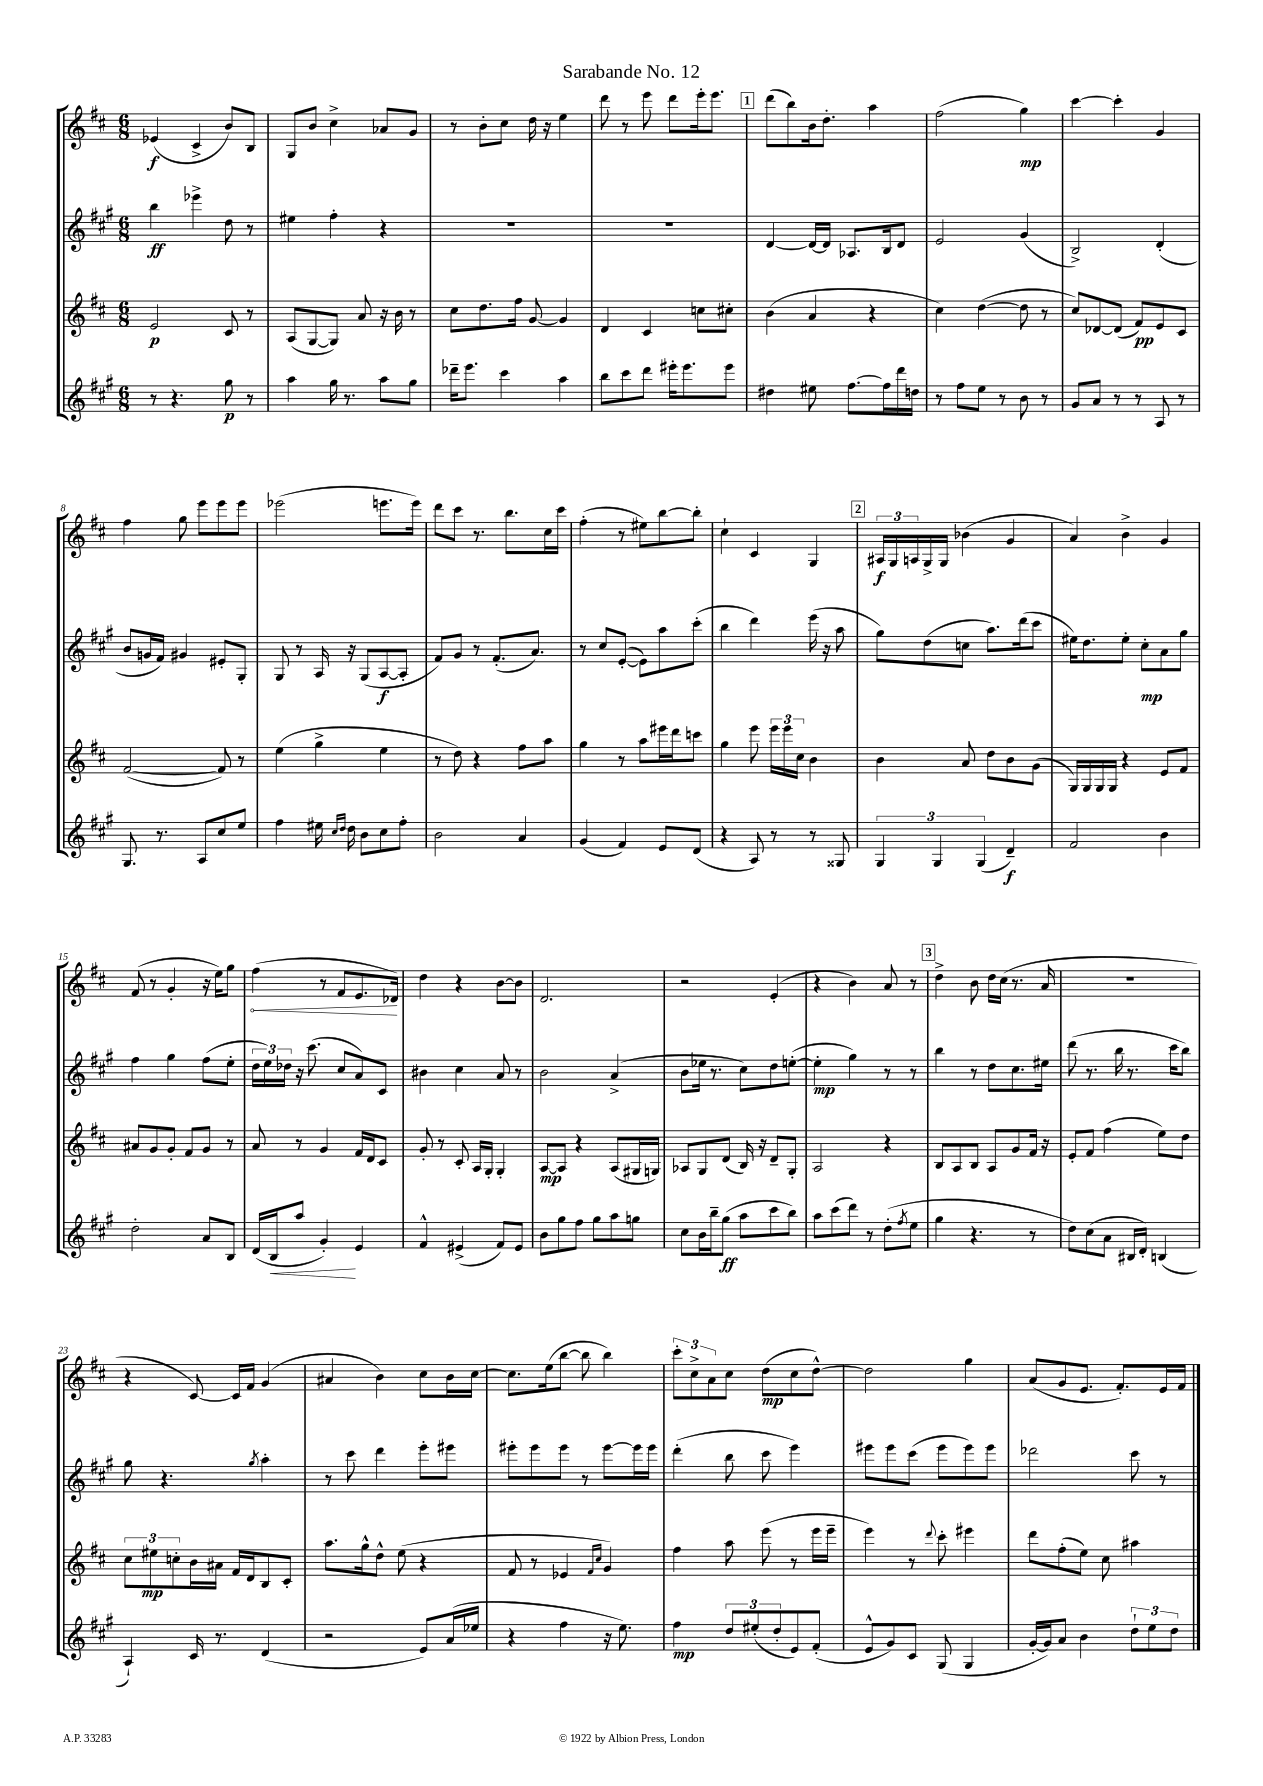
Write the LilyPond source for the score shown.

\header { title = "Sarabande No. 12" }
<<
\new StaffGroup <<
\new Staff = "s0" {
    \clef treble \key d \major \numericTimeSignature \time 6/8
    ees'4\f( cis'4-> b'8) b8 |
    g8 b'8 cis''4-> aes'8 g'8 |
    r8 b'8-. cis''8 d''16 r16 e''4 |
    d'''8 r8 e'''8 d'''8 e'''16-. e'''8. |
    \mark \markup { \box "1" } d'''8( b''8) b'16 d''8.-. a''4 |
    fis''2( g''4\mp) |
    cis'''4~ cis'''4-. g'4 |
    fis''4 g''8 e'''8 e'''8 e'''8 |
    ees'''2( e'''8. e'''16) |
    d'''8 cis'''8 r8. b''8. cis''16 cis'''16 |
    fis''4-.( r8 eis''8) b''8~ b''8-. |
    cis''4-! cis'4 g4 |
    \mark \markup { \box "2" } \tuplet 3/2 { ais16\f g16 a16 } g16-> g16 bes'4( g'4 |
    a'4) b'4-> g'4 |
    fis'8( r8 g'4-. r16 e''16) g''8 |
    \once \override Hairpin.circled-tip = ##t fis''4\<( r8 fis'8 e'8. des'16\!) |
    d''4 r4 b'8~ b'8 |
    d'2. |
    r2 e'4-.( |
    r4 b'4) a'8 r8 |
    \mark \markup { \box "3" } d''4-> b'8 d''16 cis''16( r8. a'16 |
    R2. |
    r4 cis'8~) cis'16 fis'16 g'4( |
    ais'4 b'4) cis''8 b'16 cis''16~ |
    cis''8. e''16( b''8~ b''8 b''4) |
    \tuplet 3/2 { cis'''8-. cis''8-> a'8 } cis''8 d''8\mp( cis''8 d''8~-^) |
    d''2 g''4 |
    a'8( g'8 e'8. fis'8.-.) e'16 fis'16 \bar "|." |
}
\new Staff = "s1" {
    \clef treble \key a \major \numericTimeSignature \time 6/8
    b''4\ff ees'''4-> d''8 r8 |
    eis''4 fis''4-. r4 |
    R2. |
    R2. |
    \mark \markup { \box "1" } d'4~ d'16~ d'16 aes8. b16 d'8 |
    e'2 gis'4( |
    b2->) d'4-.( |
    b'8 g'16 fis'16) gis'4 eis'8-. gis8-. |
    gis8 r8 a16 r16 gis8( a8~\f a8-. |
    fis'8) gis'8 r8 fis'8.-.( a'8.) |
    r8 cis''8 e'8~-.( e'8) a''8 cis'''8-.( |
    b''4 d'''4) e'''16( r16 a''8 |
    \mark \markup { \box "2" } gis''8) d''8( c''8 a''8.) d'''16( cis'''8 |
    eis''16) d''8. eis''8-. cis''8-.\mp a'8 gis''8 |
    fis''4 gis''4 fis''8( e''8-. |
    \tuplet 3/2 { d''16 e''16) des''16 } r16 cis'''8.( cis''8 a'8) cis'8 |
    bis'4 cis''4 a'8 r8 |
    b'2 a'4->( |
    b'8 ees''16 r8. cis''8) d''8 e''8~-.( |
    e''4-.\mp gis''4) r8 r8 |
    \mark \markup { \box "3" } b''4 r8 d''8 cis''8. eis''16 |
    d'''8( r8. b''16 r8. cis'''16 b''8) |
    gis''8 r4. \acciaccatura { gis''8 } a''4-. |
    r8 cis'''8 d'''4 e'''8-. eis'''8 |
    eis'''8-. eis'''8 eis'''8 r8 eis'''8~ eis'''16 eis'''16 |
    d'''4-.( b''8 cis'''8 e'''4) |
    eis'''8 eis'''8 cis'''8( eis'''8 eis'''8) eis'''8 |
    des'''2 cis'''8 r8 \bar "|." |
}
\new Staff = "s2" {
    \clef treble \key d \major \numericTimeSignature \time 6/8
    e'2\p cis'8 r8 |
    a8( g8~ g8) a'8 r16 b'16 r8 |
    cis''8 d''8. fis''16 g'8~ g'4 |
    d'4 cis'4 c''8 cis''8-. |
    \mark \markup { \box "1" } b'4( a'4 r4 |
    cis''4) d''4~( d''8 r8 |
    cis''8) des'8~ des'8( fis'8\pp) e'8 cis'8 |
    fis'2~( fis'8) r8 |
    e''4( g''4-> e''4 |
    r8 d''8) r4 fis''8 a''8 |
    g''4 r8 a''8 eis'''16 d'''16 c'''8 |
    g''4 e'''8 \tuplet 3/2 { e'''16 e'''16 cis''16 } b'4 |
    \mark \markup { \box "2" } b'4 a'8 d''8 b'8 g'8( |
    g16) g16 g16 g16 r4 e'8 fis'8 |
    ais'8 g'8 g'8-. fis'8 g'8 r8 |
    a'8 r8 g'4 fis'16 d'16 cis'8 |
    g'8-. r8 cis'8-. a16 g16-. g4-. |
    a8~\mp a8 r4 a8( gis16 g16) |
    aes8 g8 d'8( b16) r16 d'8-- g8-. |
    a2 r4 |
    \mark \markup { \box "3" } b8 a8 b8 a8 g'8 fis'16 r16 |
    e'8-. fis'8 fis''4( e''8) d''8 |
    \tuplet 3/2 { cis''8 eis''8\mp c''8-. } b'16 ais'16 fis'16 d'16 b8 cis'8-. |
    a''8. g''16-^ d''8-^ e''8( r4 |
    fis'8 r8 ees'4 \grace { fis'16 cis''16 } g'4) |
    fis''4 a''8 e'''8( r8 e'''16 e'''16-- |
    e'''4) r8 \appoggiatura { d'''8 } cis'''8-. eis'''4 |
    d'''8 fis''8-.( e''8) cis''8 ais''4 \bar "|." |
}
\new Staff = "s3" {
    \clef treble \key a \major \numericTimeSignature \time 6/8
    r8 r4. gis''8\p r8 |
    a''4 gis''16 r8. a''8 gis''8 |
    des'''16-- e'''8. cis'''4 a''4 |
    b''8 cis'''8 d'''8 eis'''16-. eis'''8. eis'''8 |
    \mark \markup { \box "1" } dis''4 eis''8 fis''8.~ fis''16 d'''16 d''16 |
    r8 fis''8 e''8 r8 b'8 r8 |
    gis'8 a'8 r8 r8 a8 r8 |
    gis8. r8. a8 cis''8 e''8 |
    fis''4 eis''16 \grace { cis''16 d''16 } d''16 b'8 cis''8 fis''8-. |
    b'2 a'4 |
    gis'4( fis'4) e'8 d'8( |
    r4 a8) r8 r8 gisis8 |
    \mark \markup { \box "2" } \tuplet 3/2 { gis4 gis4 gis4( } d'4--\f) |
    fis'2 b'4 |
    d''2-. a'8 b8 |
    d'16( b16\< a''8 gis'4-.\!) e'4 |
    fis'4-^ eis'4->( fis'8) eis'8 |
    b'8 gis''8 fis''8 gis''8 a''8 g''8 |
    cis''8 b'16 b''16-- gis''8\ff( a''8 cis'''8 b''8) |
    a''8 cis'''8( d'''8) r8 d''8-.( \acciaccatura { fis''8 } e''8 |
    \mark \markup { \box "3" } gis''4 r4. r8 |
    d''8) cis''8( a'8 bis16 d'16-.) b4( |
    a4-!) cis'16 r8. d'4( |
    r2 e'8) a'16( ees''16 |
    r4 fis''4 r16 e''8.) |
    fis''4\mp \tuplet 3/2 { d''8 eis''8-.( d''8-. } e'8) fis'8-.( |
    e'8-^ gis'8) cis'8 gis8( gis4 |
    gis'16~-. gis'16) a'8 b'4 \tuplet 3/2 { d''8-! e''8 d''8 } \bar "|." |
}
>>
>>
